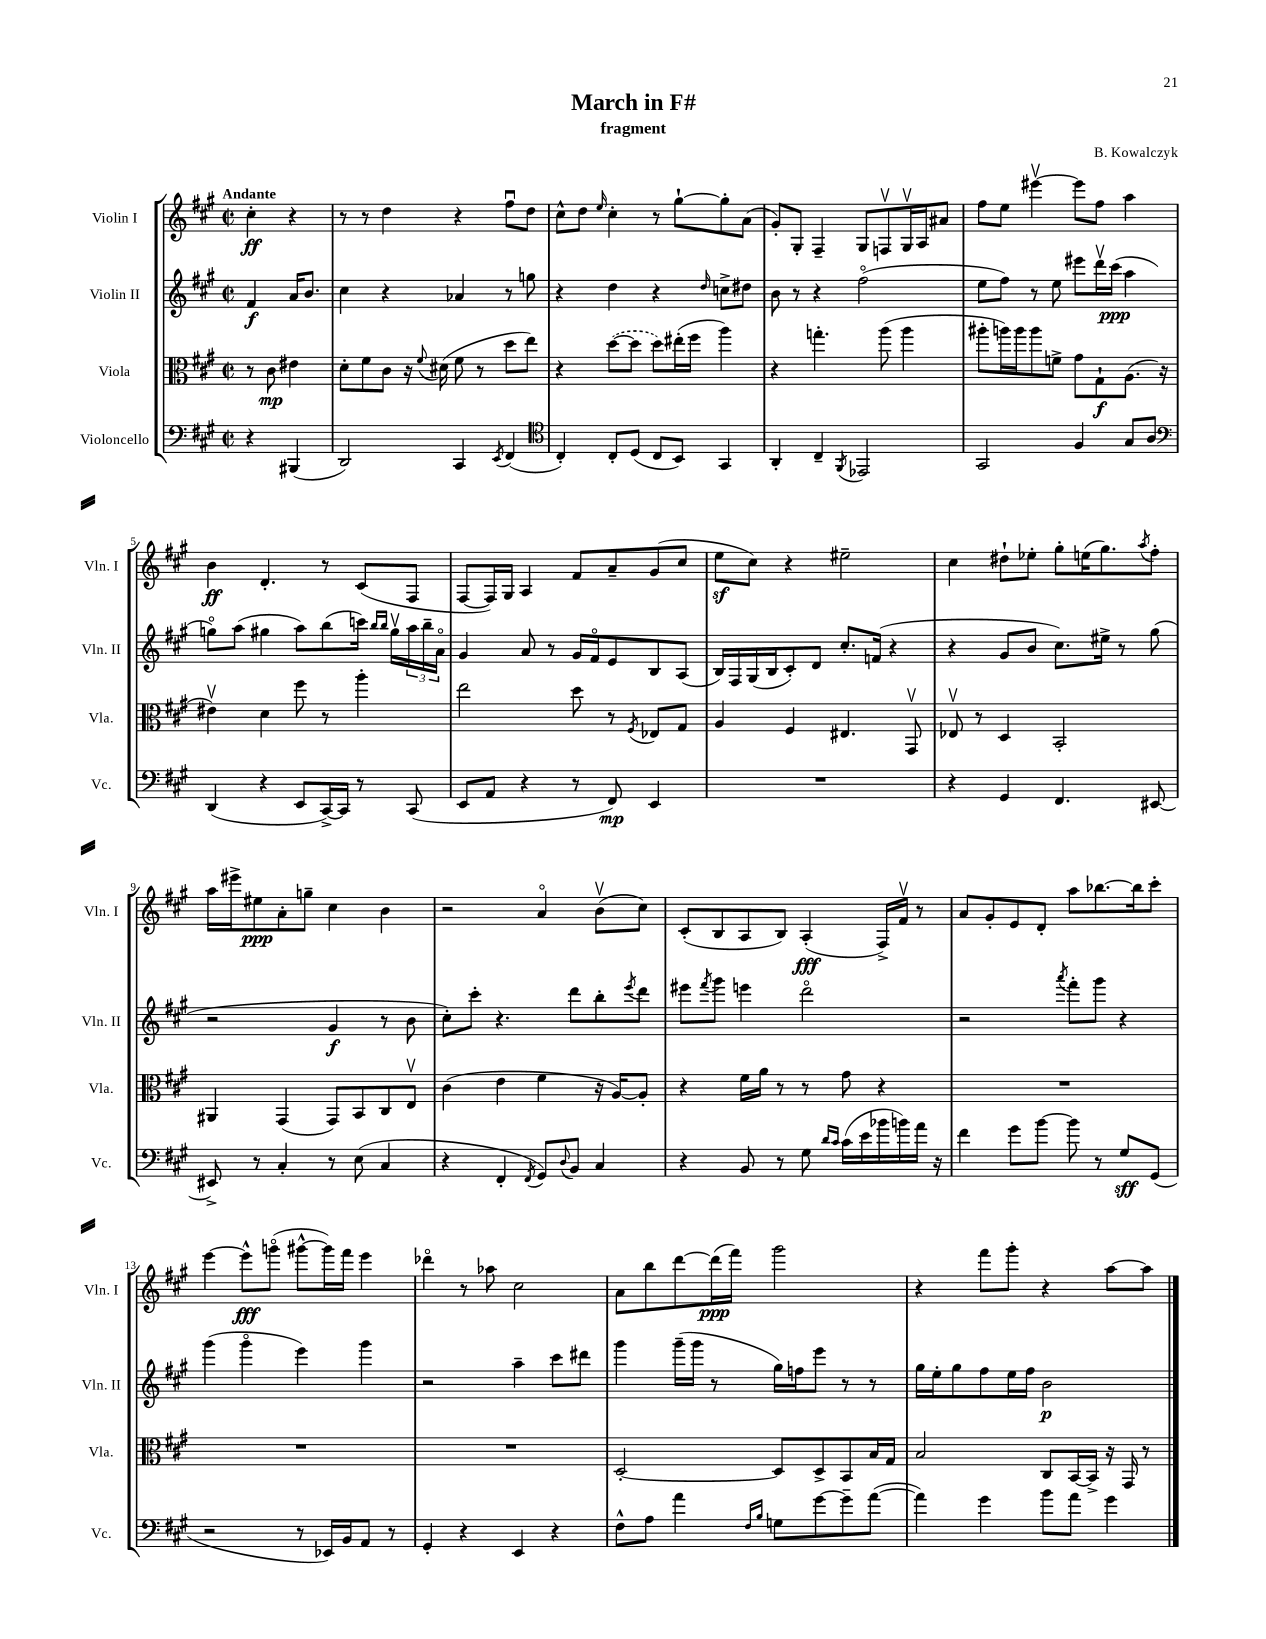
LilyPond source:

\header { title = "March in F#" composer = "B. Kowalczyk" subtitle = "fragment" }
<<
\new StaffGroup <<
\new Staff = "s0" \with { instrumentName = "Violin I" shortInstrumentName = "Vln. I" } {
    \clef treble \key a \major \defaultTimeSignature \time 2/2 \partial 2 \tempo "Andante"
    cis''4-.\ff r4 |
    r8 r8 d''4 r4 fis''8\downbow d''8 |
    cis''8-^ d''8 \grace { e''16 } cis''4-. r8 gis''8~-! gis''8-. a'8( |
    gis'8-.) gis8-. fis4-- gis8 f8\upbow gis16\upbow a16 ais'8 |
    fis''8 e''8 eis'''4~\upbow eis'''8 fis''8 a''4 |
    b'4\ff d'4.-. r8 cis'8( fis8 |
    fis8~ fis16) gis16 a4 fis'8 a'8-- gis'8( cis''8 |
    e''8\sf cis''8) r4 eis''2-- |
    cis''4 dis''8-! ees''8-. gis''8-. e''16( gis''8.) \acciaccatura { a''8 } fis''8-. |
    a''16 eis'''16-> eis''8\ppp a'8-. g''8-- cis''4 b'4 |
    r2 a'4\flageolet b'8\upbow( cis''8) |
    cis'8-.( b8 a8 b8) a4-.\fff( fis16->) fis'16\upbow r8 |
    a'8 gis'8-. e'8 d'8-. a''8 bes''8.~ bes''16 cis'''8-. |
    e'''4~ e'''8-^\fff g'''8\flageolet( gis'''8~-^ gis'''16) fis'''16 e'''4 |
    des'''4\flageolet r8 aes''8 cis''2 |
    a'8 b''8 d'''8~ d'''16\ppp( fis'''16) gis'''2 |
    r4 fis'''8 gis'''8-. r4 a''8~ a''8 \bar "|." |
}
\new Staff = "s1" \with { instrumentName = "Violin II" shortInstrumentName = "Vln. II" } {
    \clef treble \key a \major \defaultTimeSignature \time 2/2 \partial 2
    fis'4\f a'16 b'8. |
    cis''4 r4 aes'4 r8 g''8 |
    r4 d''4 r4 \grace { d''16 } c''8-> dis''8 |
    b'8 r8 r4 fis''2\flageolet( |
    e''8 fis''8) r8 e''8 eis'''8 d'''16\upbow cis'''16\ppp( a''4 |
    g''8\flageolet) a''8( gis''4 a''8) b''8( c'''16) \grace { b''16 b''16 } gis''16\upbow \tuplet 3/2 { a''16 b''16-- a'16\flageolet } |
    gis'4 a'8 r8 gis'16 fis'16\flageolet e'8 b8 a8( |
    b16) fis16 gis16( b16 cis'8-.) d'8 cis''8.-. f'16( r4 |
    r4 gis'8 b'8 cis''8.) eis''16-> r8 gis''8( |
    r2 gis'4\f r8 b'8 |
    cis''8-.) cis'''8-. r4. d'''8 b''8-. \acciaccatura { e'''8 } d'''8 |
    eis'''8 \acciaccatura { fis'''8 } gis'''8 e'''4 d'''2\flageolet |
    r2 \acciaccatura { a'''8 } fis'''8-. gis'''8 r4 |
    gis'''4( gis'''4\flageolet e'''4) gis'''4 |
    r2 a''4-- cis'''8 dis'''8 |
    gis'''4 gis'''16--( gis'''16 r8 gis''16) f''16 e'''8 r8 r8 |
    gis''16 e''16-. gis''8 fis''8 e''16 fis''16 b'2\p \bar "|." |
}
\new Staff = "s2" \with { instrumentName = "Viola" shortInstrumentName = "Vla." } {
    \clef alto \key a \major \defaultTimeSignature \time 2/2 \partial 2
    r8 cis'8\mp eis'4 |
    d'8-. fis'8 cis'8 r16 \appoggiatura { fis'8 } dis'16( fis'8 r8 d''8 e''8) |
    r4 \once \slurDashed d''8~( d''8 d''8) eis''16-.( fis''16 a''4) |
    r4 g''4.-. a''8( a''4 |
    ais''8-. a''16) a''16 a''8 f'8-> gis'8 gis8-!\f a8.( r16 |
    eis'4\upbow) d'4 fis''8 r8 a''4-. |
    e''2 d''8 r8 \acciaccatura { fis8 } ees8 gis8 |
    a4 fis4 eis4. gis,8\upbow |
    ees8\upbow r8 d4 b,2-. |
    ais,4 gis,4( gis,8) b,8 cis8 e8\upbow |
    cis'4( e'4 fis'4 r16 a16~) a8-. |
    r4 fis'16 a'16 r8 r8 gis'8 r4 |
    R1 |
    R1 |
    R1 |
    d2~-. d8 d8-> b,8 b16 gis16 |
    b2 cis8 b,16~ b,16-> r16 gis,16 r8 \bar "|." |
}
\new Staff = "s3" \with { instrumentName = "Violoncello" shortInstrumentName = "Vc." } {
    \clef bass \key a \major \defaultTimeSignature \time 2/2 \partial 2
    r4 bis,,4( |
    d,2) cis,4 \acciaccatura { e,8 } fis,4( |
    \clef tenor cis4-.) cis8-. d8( cis8 b,8) gis,4 |
    a,4-. cis4-- \acciaccatura { fis,8 } ees,2 |
    gis,2 fis4 gis8 a8 |
    \clef bass d,4( r4 e,8 cis,16~->) cis,16 r8 cis,8( |
    e,8 a,8 r4 r8 fis,8\mp) e,4 |
    R1 |
    r4 gis,4 fis,4. eis,8~ |
    eis,8-> r8 cis4-. r8 e8( cis4 |
    r4 fis,4-. \acciaccatura { fis,8 } gis,8) \appoggiatura { d8 } b,8 cis4 |
    r4 b,8 r8 gis8 \grace { d'16 cis'16 } cis'16( e'16 bes'16 b'16) a'16 r16 |
    fis'4 gis'8 b'8~ b'8 r8 gis8\sff gis,8( |
    r2 r8 ees,16) b,16 a,8 r8 |
    gis,4-. r4 e,4 r4 |
    fis8-^ a8 a'4 \grace { fis16 b16 } g8 gis'8~ gis'8-- a'8~( |
    a'4) gis'4 b'8 a'8 gis'4 \bar "|." |
}
>>
>>
